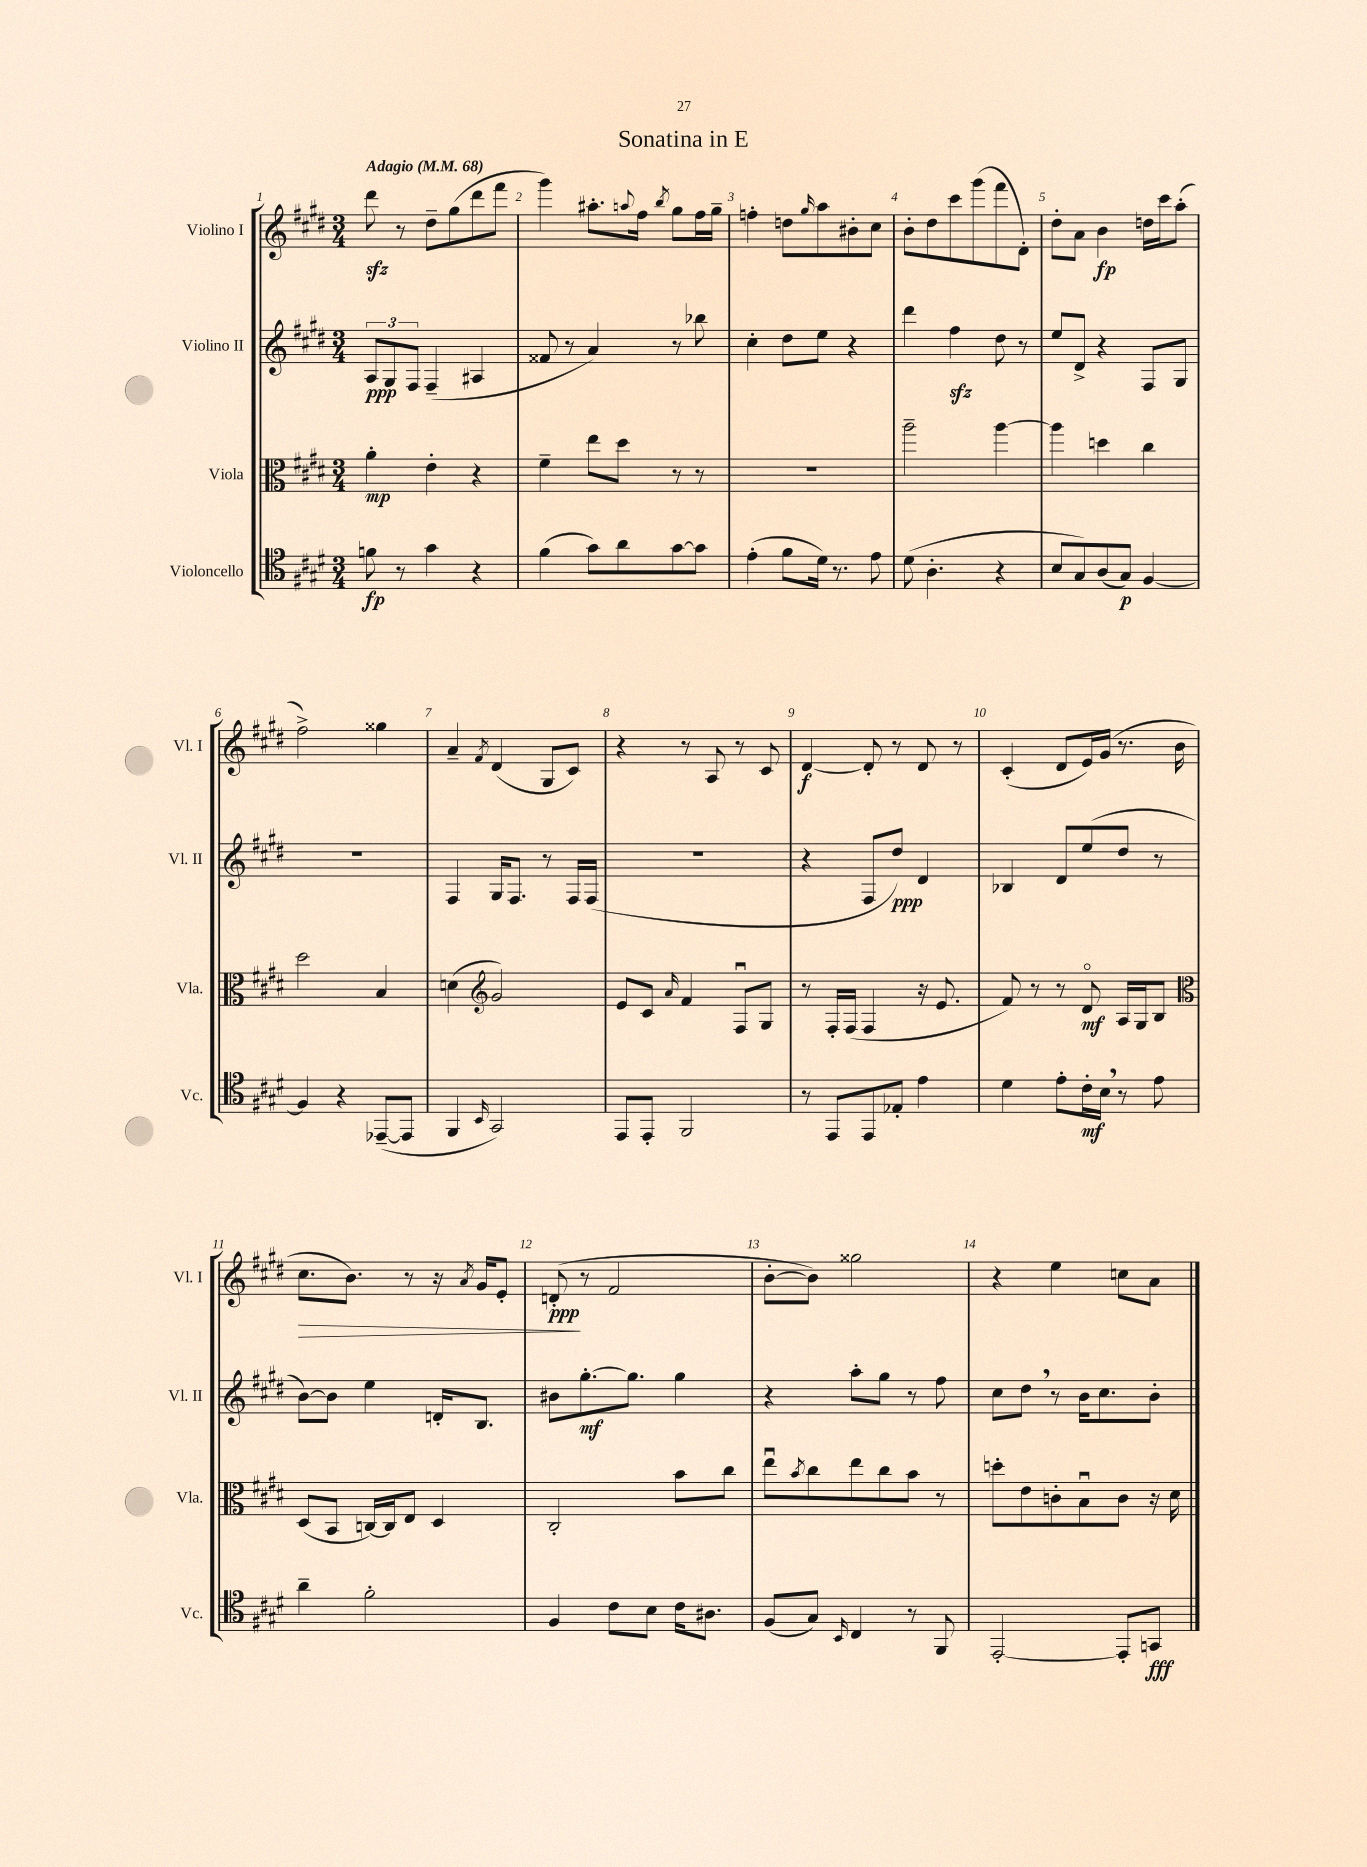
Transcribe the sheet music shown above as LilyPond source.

\header { title = "Sonatina in E" }
<<
\new StaffGroup <<
\new Staff = "s0" \with { instrumentName = "Violino I" shortInstrumentName = "Vl. I" } {
    \clef treble \key e \major \numericTimeSignature \time 3/4 \tempo "Adagio" 4 = 68
    dis'''8\sfz r8 dis''8-- gis''8( dis'''8 fis'''8 |
    gis'''4) ais''8.-. \appoggiatura { a''8 } fis''16 \acciaccatura { b''8 } gis''8 fis''16 gis''16-- |
    f''4-. d''8 \grace { gis''16 } a''8 bis'8-. cis''8 |
    b'8-. dis''8 cis'''8 gis'''8( fis'''8 dis'8-.) |
    dis''8-. a'8 b'4\fp d''16 cis'''16 a''8-.( |
    fis''2->) gisis''4 |
    a'4-- \acciaccatura { fis'8 } dis'4( gis8 cis'8) |
    r4 r8 a8 r8 cis'8 |
    dis'4~\f dis'8-. r8 dis'8 r8 |
    cis'4-.( dis'8 e'16) gis'16( r8. b'16 |
    cis''8.\> b'8.) r8 r16 \acciaccatura { a'8 } gis'16 e'8-. |
    d'8-.\ppp\!( r8 fis'2 |
    b'8~-. b'8) gisis''2 |
    r4 e''4 c''8 a'8 \bar "|." |
}
\new Staff = "s1" \with { instrumentName = "Violino II" shortInstrumentName = "Vl. II" } {
    \clef treble \key e \major \numericTimeSignature \time 3/4
    \tuplet 3/2 { a8\ppp gis8 fis8 } fis4--( ais4 |
    fisis'8 r8 a'4) r8 bes''8 |
    cis''4-. dis''8 e''8 r4 |
    dis'''4 fis''4\sfz dis''8 r8 |
    e''8 dis'8-> r4 fis8 gis8 |
    R2. |
    fis4 gis16 fis8. r8 fis16 fis16( |
    R2. |
    r4 fis8 dis''8\ppp) dis'4 |
    bes4 dis'8 e''8( dis''8 r8 |
    b'8~) b'8 e''4 d'16-. b8. |
    bis'8 gis''8.~-.\mf gis''8. gis''4 |
    r4 a''8-. gis''8 r8 fis''8 |
    cis''8 dis''8 \breathe r8 b'16 cis''8. b'8-. \bar "|." |
}
\new Staff = "s2" \with { instrumentName = "Viola" shortInstrumentName = "Vla." } {
    \clef alto \key e \major \numericTimeSignature \time 3/4
    a'4-.\mp e'4-. r4 |
    fis'4-- e''8 dis''8 r8 r8 |
    R2. |
    a''2-- a''4~ |
    a''4 d''4 cis''4 |
    dis''2 b4 |
    d'4( \clef treble gis'2) |
    e'8 cis'8 \grace { a'16 } fis'4 fis8\downbow gis8 |
    r8 fis16-. fis16( fis4 r16 e'8. |
    fis'8) r8 r8 dis'8\flageolet\mf a16 gis16 b8 |
    \clef alto dis8( b,8 c16~) c16 e8 dis4 |
    cis2-. b'8 cis''8 |
    e''8\downbow \acciaccatura { b'8 } cis''8 e''8 cis''8 b'8 r8 |
    d''8-. e'8 c'8-. b8\downbow c'8 r16 dis'16 \bar "|." |
}
\new Staff = "s3" \with { instrumentName = "Violoncello" shortInstrumentName = "Vc." } {
    \clef tenor \key e \major \numericTimeSignature \time 3/4
    f'8\fp r8 gis'4 r4 |
    fis'4( gis'8) a'8 gis'8~ gis'8 |
    e'4-.( fis'8 dis'16) r8. e'8 |
    dis'8( a4.-. r4 |
    b8 gis8) a8( gis8\p) fis4~ |
    fis4 r4 ees,8~--( ees,8 |
    fis,4 \grace { b,16 } gis,2) |
    e,8 e,8-. fis,2 |
    r8 e,8 e,8 ees8-. e'4 |
    dis'4 e'8-. cis'16-.\mf b16 \breathe r8 e'8 |
    a'4-- fis'2-. |
    fis4 cis'8 b8 cis'16 ais8. |
    fis8( gis8) \grace { b,16 } cis4 r8 fis,8 |
    e,2~-. e,8-. g,8\fff \bar "|." |
}
>>
>>
\layout { \context { \Score \override BarNumber.break-visibility = ##(#f #t #t) barNumberVisibility = #all-bar-numbers-visible } }
